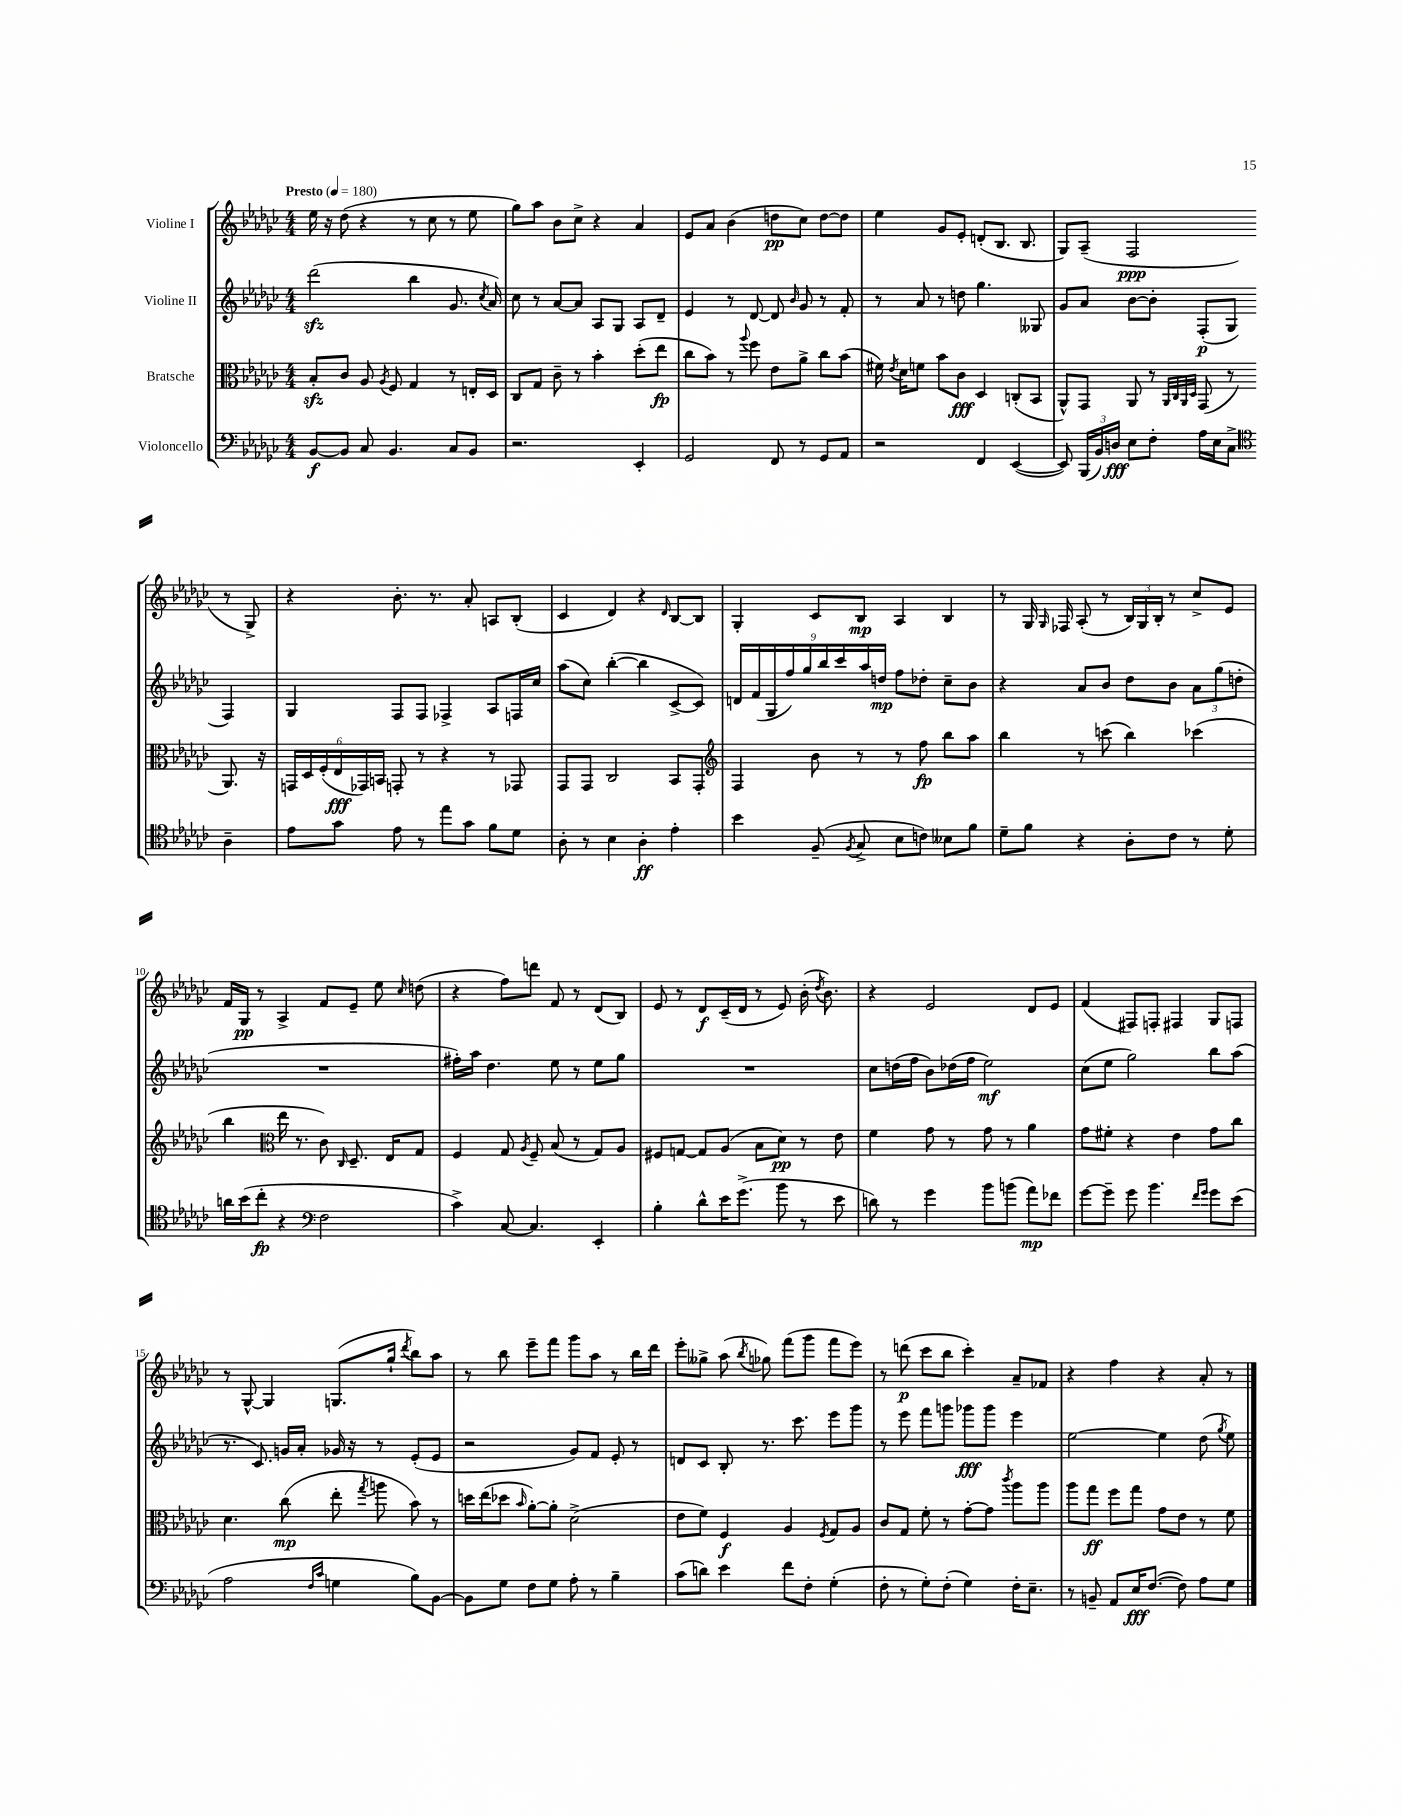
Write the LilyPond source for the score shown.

<<
\new StaffGroup <<
\new Staff = "s0" \with { instrumentName = "Violine I" } {
    \clef treble \key ges \major \numericTimeSignature \time 4/4 \tempo "Presto" 4 = 180
    \autoBeamOff ees''16 r16 des''8( r4 r8 ces''8 r8 ees''8 |
    ges''8[) aes''8] bes'8[ ces''8]-> r4 aes'4 |
    ees'8[ aes'8] bes'4( d''8[\pp ces''8]) d''8[~ d''8] |
    ees''4 ges'8[ ees'8]-. d'8[-.( bes8.] bes8. |
    ges8[) aes8]--( f2\ppp r8 ges8->) |
    r4 bes'8.-. r8. aes'8-. a8[ bes8]-.( |
    ces'4 des'4) r4 \grace { des'16 } bes8[~ bes8] |
    ges4-. ces'8[ bes8]\mp aes4 bes4 |
    r8 ges16 \grace { ges16 } fes16 aes8-.( r8 \tuplet 3/2 { bes16[) ges16 bes16]-. } r8 ces''8[-> ees'8] |
    f'16[ ges16]\pp r8 aes4-> f'8[ ees'8]-- ees''8 \grace { ces''16 } d''8( |
    r4 f''8[) d'''8] f'8 r8 des'8[( bes8]) |
    ees'8 r8 des'8[\f ces'16--( des'16] r8 ees'8) bes'16-.( \acciaccatura { des''8 } bes'8.) |
    r4 ees'2 des'8[ ees'8] |
    f'4( fis8[) f8]-. fis4 ges8[ f8] |
    r8 ges8~-^ ges4 g8.[( ges''16]-! \acciaccatura { des'''8 } bes''8[) aes''8] |
    r8 bes''8 ees'''8[-- f'''8] ges'''8[ aes''8] r8 bes''16[ des'''16] |
    ees'''8[-. geses''8]-> aes''8( \acciaccatura { bes''8 } ges''8) f'''8[( ges'''8] f'''8[ ees'''8]) |
    r8 d'''8\p( ces'''8[ bes''8] ces'''4-.) aes'8[-- fes'8] |
    r4 f''4 r4 aes'8-. r8 \bar "|." |
}
\new Staff = "s1" \with { instrumentName = "Violine II" } {
    \clef treble \key ges \major \numericTimeSignature \time 4/4
    \autoBeamOff des'''2\sfz( bes''4 ges'8. \acciaccatura { ces''8 } aes'16) |
    ces''8 r8 aes'8[~ aes'8] aes8[ ges8] aes8[ des'8]-- |
    ees'4 r8 des'8~ des'8 \grace { bes'16 } ges'8 r8 f'8-. |
    r8 aes'8 r8 d''8 ges''4. geses8 |
    ges'8[ aes'8] bes'8[~ bes'8]-. f8[-.\p( ges8] f4) |
    ges4 f8[ f8] fes4-> aes8[ f16 ces''16] |
    aes''8[( ces''8]) bes''4~-.( bes''4 ces'8[~-> ces'8]) |
    \tuplet 9/8 { d'16[ f'16( ges16 f''16) ges''16 bes''16 ces'''16 aes''16 d''16]\mp } f''8[ des''8]-. ces''8[-- bes'8] |
    r4 aes'8[ bes'8] des''8[ bes'8] \tuplet 3/2 { aes'8[ ges''8( d''8]-. } |
    R1 |
    fis''16[-.) aes''16] des''4. ees''8 r8 ees''8[ ges''8] |
    R1 |
    ces''8[ d''16( f''16] bes'8[) des''16( f''16] ees''2\mf) |
    ces''8[( ees''8] ges''2) bes''8[ aes''8]( |
    r8. ces'8.) g'16[ aes'16]-. ges'16 r16 r8 ees'8[-.( ees'8] |
    r2 ges'8[) f'8] ees'8-. r8 |
    d'8[ ces'8] bes8-. r8. ces'''8. ees'''8[ ges'''8] |
    r8 ees'''8 f'''8[ g'''8] ges'''8[\fff ges'''8] ees'''4 |
    ees''2~ ees''4 des''8( \acciaccatura { ges''8 } ees''8) \bar "|." |
}
\new Staff = "s2" \with { instrumentName = "Bratsche" } {
    \clef alto \key ges \major \numericTimeSignature \time 4/4
    \autoBeamOff bes8[-.\sfz ces'8] aes8 \acciaccatura { aes8 } f8 ges4 r8 e16[-. des16] |
    ces8[ ges8] ces'8-- r8 bes'4-. des''8[-.( ees''8]\fp |
    ces''8[ bes'8]) r8 \appoggiatura { aes''8 } f''8 ees'8[ aes'8]-> ces''8[ bes'8]( |
    fis'16) \acciaccatura { ees'8 } des'16[ f'8] bes'8[ ces'8]\fff des4 c8[-.( bes,8] |
    aes,8[-^) ges,8] aes,8 r8 \grace { aes,32[ ces32 aes,32 des32] } ges,8( r8 aes,8.) r16 |
    \tuplet 6/4 { g,16[ des16 f16-.( ees16\fff ges,16) b,16] } g,8-. r8 r4 r8 ges,8 |
    ges,8[ ges,8] ces2 bes,8[ ges,8]-. |
    \clef treble f4 bes'8 r8 r8 f''8\fp bes''8[ aes''8] |
    bes''4 r8 c'''8( bes''4) ces'''4( |
    bes''4 \clef alto ees''16 r8. ces'8) \grace { ces16 } des8.-- ees16[ ges8] |
    f4 ges8 \acciaccatura { aes8 } f8-- bes8( r8 ges8[) aes8] |
    fis8[ g8]~ g8[ aes8]( bes8[ des'8]\pp) r8 ees'8 |
    f'4 ges'8 r8 ges'8 r8 aes'4 |
    ges'8[ fis'8]-. r4 ees'4 ges'8[ ces''8] |
    des'4. ces''8\mp( ees''8-. \acciaccatura { ges''8 } a''8 bes'8) r8 |
    d''16[ ees''16( des''8] \grace { bes'16 } aes'8[~-.) aes'8]-. des'2->( |
    ees'8[ f'8]) f4\f aes4 \acciaccatura { f8 } ges8[ aes8] |
    ces'8[ ges8] f'8-. r8 ges'8[~-. ges'8] \acciaccatura { ces'''8 } aes''8[ aes''8] |
    aes''8[ ges''8]\ff f''8[ ges''8] ges'8[ ees'8] r8 f'8 \bar "|." |
}
\new Staff = "s3" \with { instrumentName = "Violoncello" } {
    \clef bass \key ges \major \numericTimeSignature \time 4/4
    \autoBeamOff bes,8[~\f bes,8] ces8 bes,4. ces8[ bes,8] |
    r2. ees,4-. |
    ges,2 f,8 r8 ges,8[ aes,8] |
    r2 f,4 ees,4~( |
    ees,8) \tuplet 3/2 { bes,,16[( bes,16) d16]\fff } ees8[ f8]-. aes16[ ees16 ces8]-> \clef tenor aes4-- |
    ees'8[ ges'8] ees'8 r8 ees''8[ ges'8] f'8[ des'8] |
    aes8-. r8 bes4 aes4-.\ff ees'4-. |
    bes'4 f8--( \acciaccatura { f8 } ges8-> bes8[ c'8]) beses8[ f'8] |
    des'8[-- f'8] r4 aes8[-. ces'8] r8 des'8-. |
    a'16[ bes'16( ces''8]-.\fp r4 \clef bass f2 |
    ces'4->) ces8~ ces4. ees,4-. |
    bes4-. des'8[-^ ees'16 ges'8.]->( bes'8 r8 ees'8 |
    d'8) r8 ges'4 bes'8[ b'8]( aes'8[\mp) fes'8] |
    ges'8[~ ges'8]-- ges'8 bes'4. \grace { f'16[ ges'16] } ges'8[ ees'8]( |
    aes2 \grace { f16[ ces'16] } g4 bes8[) bes,8]~ |
    bes,8[ ges8] f8[ ges8] aes8-. r8 bes4-- |
    ces'8[( d'8]) ees'4 f'8[ f8]-. ges4-.( |
    f8-. r8 ges8[-.) f8]-.( ges4) f16[-. ees8.]-- |
    r8 b,8-- aes,8[ ees16\fff f8.]~( f8) aes8[ ges8] \bar "|." |
}
>>
>>
